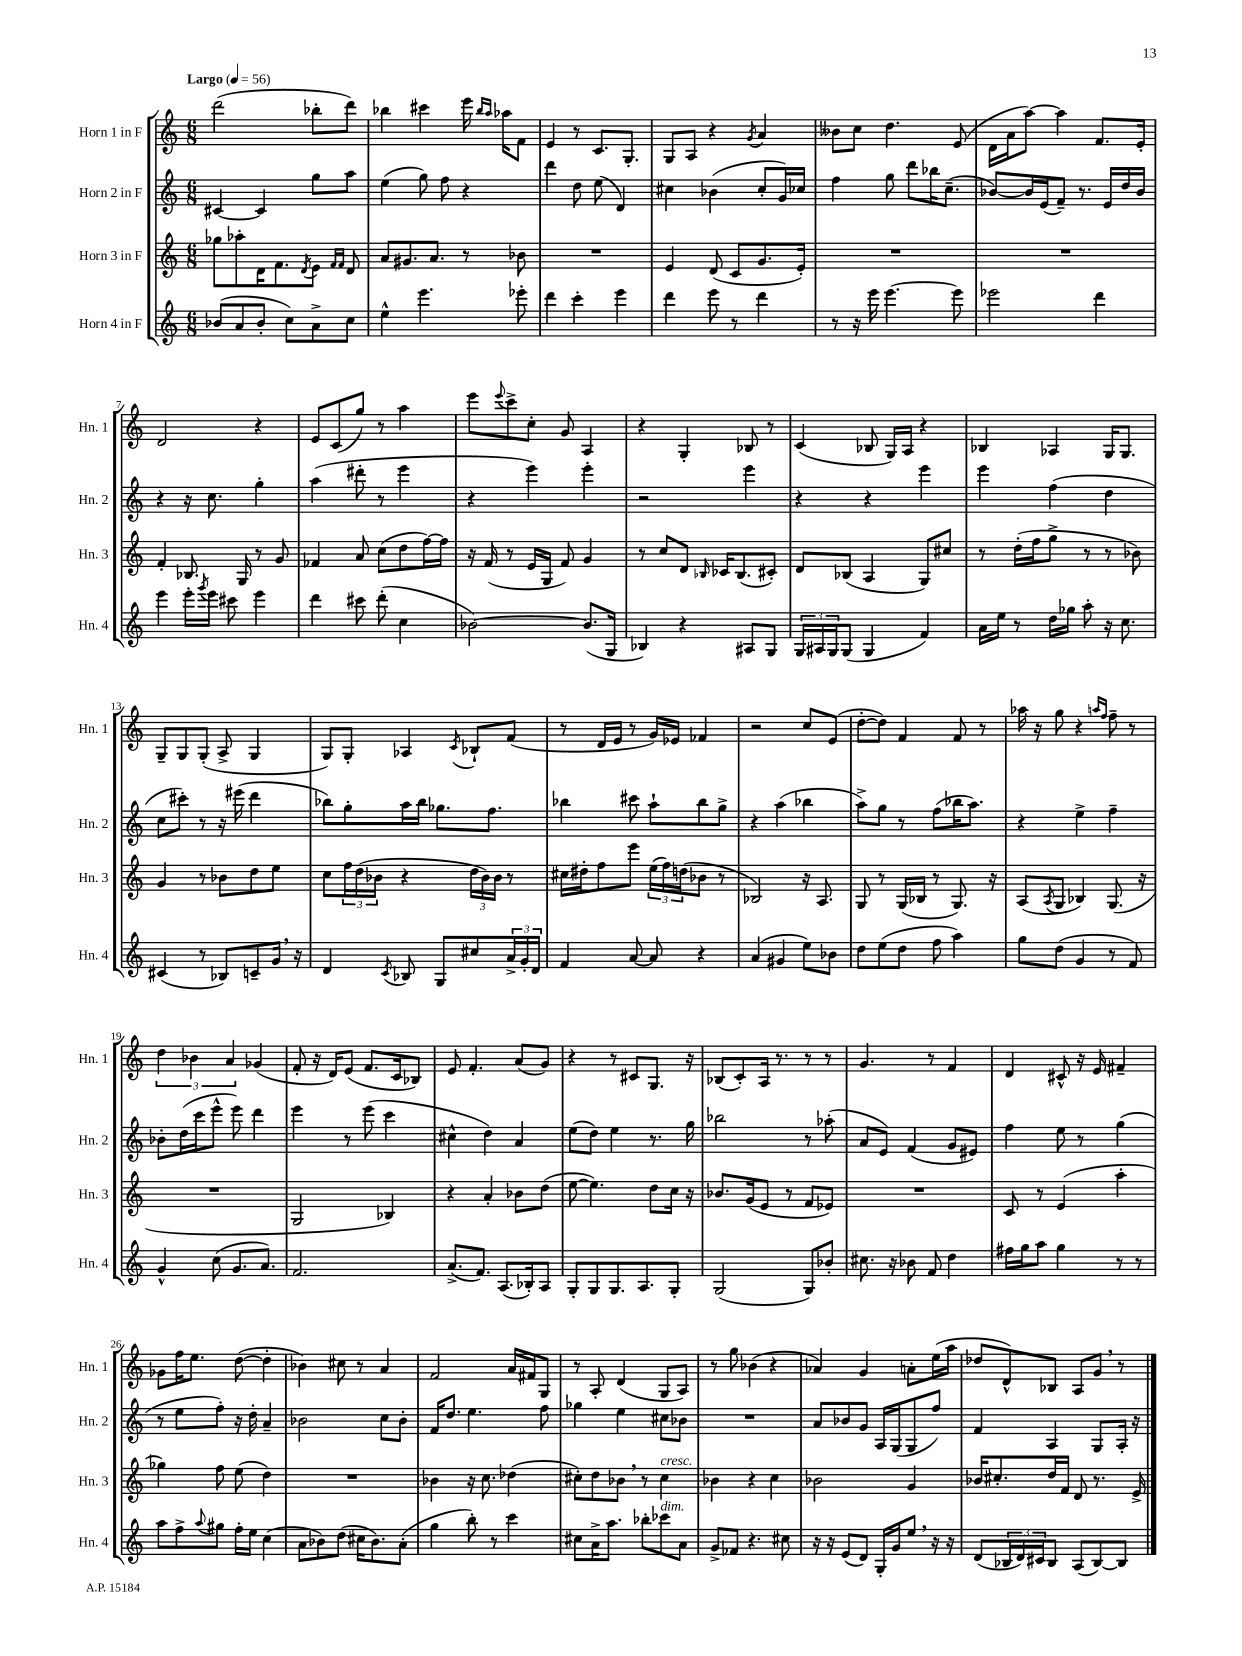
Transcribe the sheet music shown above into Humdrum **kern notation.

**kern	**kern	**kern	**kern
*staff4	*staff3	*staff2	*staff1
*clefG2	*clefG2	*clefG2	*clefG2
*k[]	*k[]	*k[]	*k[]
*M6/8	*M6/8	*M6/8	*M6/8
*MM56	*MM56	*MM56	*MM56
(8b-	8gg-	[4c#	(2ddd
8a	8aa-'	.	.
8b-'	16d	4c#]	.
.	8.f	.	.
8cc)	.	.	.
.	8qd	.	.
8a^	8e	8gg	8bb-'
.	16qqf	.	.
.	16qqf	.	.
8cc	8d	8aa	8ddd)
=	=	=	=
4ee^^	8a	(4ee	4bb-
.	8.g#	.	.
4.eee	.	8gg)	4ccc#
.	8.a	.	.
.	.	8ff	.
.	8r	4r	16eee
.	.	.	16qqbb-
.	.	.	16qqaa
.	.	.	16aa-
8eee-'	8b-	.	8f
=	=	=	=
4ddd	2.r	4ddd	4e
4ccc'	.	8dd	8r
.	.	(8ee	8.c
4eee	.	4d)	.
.	.	.	8.G'
=	=	=	=
4ddd	4e	4cc#	8G
.	.	.	8A
8eee	(8d	(4b-	4r
8r	8c	.	.
.	.	.	8qg
4ddd	8.g	8cc#'	4a
.	.	16g)	.
.	16e')	16cc-	.
=	=	=	=
8r	2.r	4ff	8b--
16r	.	.	8cc
16eee	.	.	.
[4.eee	.	8gg	4.dd
.	.	8ddd	.
.	.	16bb-	.
.	.	(8.cc~	.
8eee]	.	.	(8e
=	=	=	=
2eee-	2.r	[8b-)	16d
.	.	.	16a
.	.	16b-]	[8aa)
.	.	(16e	.
.	.	8f~)	4aa]
.	.	8.r	.
4ddd	.	.	8.f
.	.	16e	.
.	.	16dd	.
.	.	16b-	16e'
=	=	=	=
4eee	4f'	4r	2d
16eee'	8.B-	16r	.
8qggg	.	.	.
16eee	.	8.cc	.
8ccc#	.	.	.
.	16G	.	.
4eee	8r	4gg'	4r
.	8g	.	.
=	=	=	=
4ddd	4f-	(4aa	8e
.	.	.	(8c
8ccc#	8a	8ddd#'	8gg)
(8ddd'	(8cc	8r	8r
4cc	8dd	4eee	4aa
.	[16ff)	.	.
.	16ff]	.	.
=	=	=	=
[2b-)	16r	4r	8eee
.	(16f	.	.
.	.	.	8qqeee
.	8r	.	8ccc^
.	16e	4eee)	8cc'
.	16G	.	.
.	8f)	.	8g
(8.b-]	4g	4eee'	4A
16G	.	.	.
=	=	=	=
4B-)	8r	2r	4r
.	8cc	.	.
4r	8d	.	4G'
.	16qqB-	.	.
.	16c-	.	.
.	(8.B-	.	.
8A#	.	4eee	8B-
8G	8c#')	.	8r
=	=	=	=
24G	8d	4r	(4c
24A#	.	.	.
24G	.	.	.
(8G	(8B-	.	.
4G	4A	4r	8B-
.	.	.	16G)
.	.	.	16A
4f)	8G)	4eee	4r
.	8cc#	.	.
=	=	=	=
16a	8r	4eee	4B-
16ee	.	.	.
8r	(16dd'	.	.
.	16ff	.	.
16dd	8gg^	(4ff	4A-
16gg-	.	.	.
8aa'	8r	.	.
16r	8r	4dd	16G
8.cc	.	.	8.G
.	8b-)	.	.
=	=	=	=
(4c#	4g	8cc	8G~
.	.	8ccc#')	8G
8r	8r	8r	(8G'
8B-)	8b-	16r	8A^
.	.	(16eee#	.
8c~	8dd	4ddd	4G
16g	8ee	.	.
16r	.	.	.
=	=	=	=
4d	8cc	8bb-)	8G)
.	24ff	8gg'	8G'
.	(24dd	.	.
.	24b-	.	.
8qc	.	.	.
8B-	4r	16aa	4A-
.	.	16bb-	.
8G	.	8.gg-	.
.	.	.	8qc
8cc#	24dd	.	8B-`
.	24b-)	.	.
.	.	8.ff	.
.	24b-	.	.
24a^	8r	.	(8f
24g'	.	.	.
24d	.	.	.
=	=	=	=
4f	16cc#	4bb-	8r
.	16dd#'	.	.
.	8ff	.	16d
.	.	.	16e
[8a	8eee	8ccc#	8r
8a]	(24ee	8aa`	16g)
.	24ff)	.	.
.	.	.	16e-
.	(24dd	.	.
4r	8b-	8bb-	4f-
.	8r	8gg^	.
=	=	=	=
(4a	2B-)	4r	2r
4g#	.	(4aa	.
8ee)	16r	4bb-	8cc
.	8.A	.	.
8b-	.	.	(8e
=	=	=	=
8dd	8G	8aa^)	[8dd'
(8ee	8r	8gg	8dd])
8dd	(16G	8r	4f
.	16B-	.	.
8ff	8r	(8ff	.
4aa)	8.G)	16bb-	8f
.	.	8.aa)	.
.	.	.	8r
.	16r	.	.
=	=	=	=
8gg	(8A	4r	16aa-
.	.	.	16r
.	8qA	.	.
(8dd	8G	.	8gg
4g	4B-)	4ee^	4r
.	.	.	16qqaa
.	.	.	16qqff
8r	(8.G	4ff~	8ff~
8f)	.	.	8r
.	16r	.	.
=	=	=	=
4g^^	2.r	8b-'	6dd
.	.	(16dd	.
.	.	.	6b-
.	.	16ccc	.
(8cc	.	8eee^^	.
.	.	.	6a
8.g	.	8eee)	.
.	.	4ddd	(4g-
8.a)	.	.	.
=	=	=	=
2.f	2G	4eee	8f'
.	.	.	16r
.	.	.	16d)
.	.	8r	(8e
.	.	(8eee	8.f
.	4B-)	4ccc	.
.	.	.	16c
.	.	.	8B-)
=	=	=	=
(8.a^	4r	4cc#^^	8e
.	.	.	4.f'
8.f)	.	.	.
.	4a'	4dd)	.
(8.A	.	.	.
.	8b-	4a	(8a
16B-')	.	.	.
8A	(8dd	.	8g)
=	=	=	=
8G'	[8ee	(8ee	4r
8G	4.ee])	8dd)	.
8.G	.	4ee	8r
.	.	.	8c#
8.A	.	.	.
.	8dd	8.r	8.G
8G'	16cc	.	.
.	16r	16gg	16r
=	=	=	=
(2G	8.b-	2bb-	(8B-
.	.	.	8c')
.	(16g	.	.
.	8e	.	16A
.	.	.	8.r
.	8r	.	.
8G)	8f	8r	8r
8b-'	8e-)	(8aa-'	8r
=	=	=	=
8.cc#	2.r	8a	4.g
.	.	8e)	.
16r	.	.	.
8b-	.	(4f	.
8f	.	.	8r
4dd	.	8g	4f
.	.	8e#)	.
=	=	=	=
16ff#	8c	4ff	4d
16gg	.	.	.
8aa	8r	.	.
4gg	(4e	8ee	8c#^^
.	.	8r	16r
.	.	.	16e
8r	4aa'	(4gg	4f#~
8r	.	.	.
=	=	=	=
8aa	4gg-)	8r	8g-
8ff^	.	8ee	16ff
.	.	.	8.ee
8qqaa	.	.	.
8gg#	8ff	8ff')	.
16ff'	(8ee	16r	([8dd
16ee	.	16dd'	.
(4cc	4dd)	4a~	4dd']
=	=	=	=
8a	2.r	2b-	4b-)
8b-)	.	.	.
(8dd	.	.	8cc#
16cc#	.	.	8r
8.b-)	.	.	.
.	.	8cc	4a
(8a'	.	8b-'	.
=	=	=	=
4gg	4b-	16f	2f
.	.	8.dd	.
8bb')	16r	4.ee	.
.	8.cc	.	.
8r	.	.	.
4ccc	(4dd-	.	16a
.	.	.	16f#
.	.	8ff	8G
=	=	=	=
8cc#	8cc#')	4gg-	8r
16a^	8dd	.	8A'
8.aa	.	.	.
.	8b-	4ee	(4d
8bb-'	8r	.	.
8ccc-	4cc#	8cc#	8G
8a	.	8b-	8A)
=	=	=	=
8g^	4b-	2.r	8r
8f-	.	.	8gg
4.r	4r	.	(4b-
.	4cc	.	4r
8cc#	.	.	.
=	=	=	=
16r	2b-	8a	4a-)
16r	.	.	.
(8e	.	8b-	.
8d)	.	8g	4g
16G'	.	16A	.
16g	.	(16G	.
8ee	4g	8G	8a'
16r	.	8ff)	(16ee
16r	.	.	16aa
=	=	=	=
(8d	16b-	4f	8dd-
.	8.cc#'	.	.
24B-	.	.	8d^^)
24d)	.	.	.
24c#	.	.	.
8B-	16dd	4A	8B-
.	16f	.	.
(8A	8d	.	8A
[8B-)	8.r	8G	8g
8B-]	.	16A'	8r
.	16e^	16r	.
==	==	==	==
*-	*-	*-	*-
